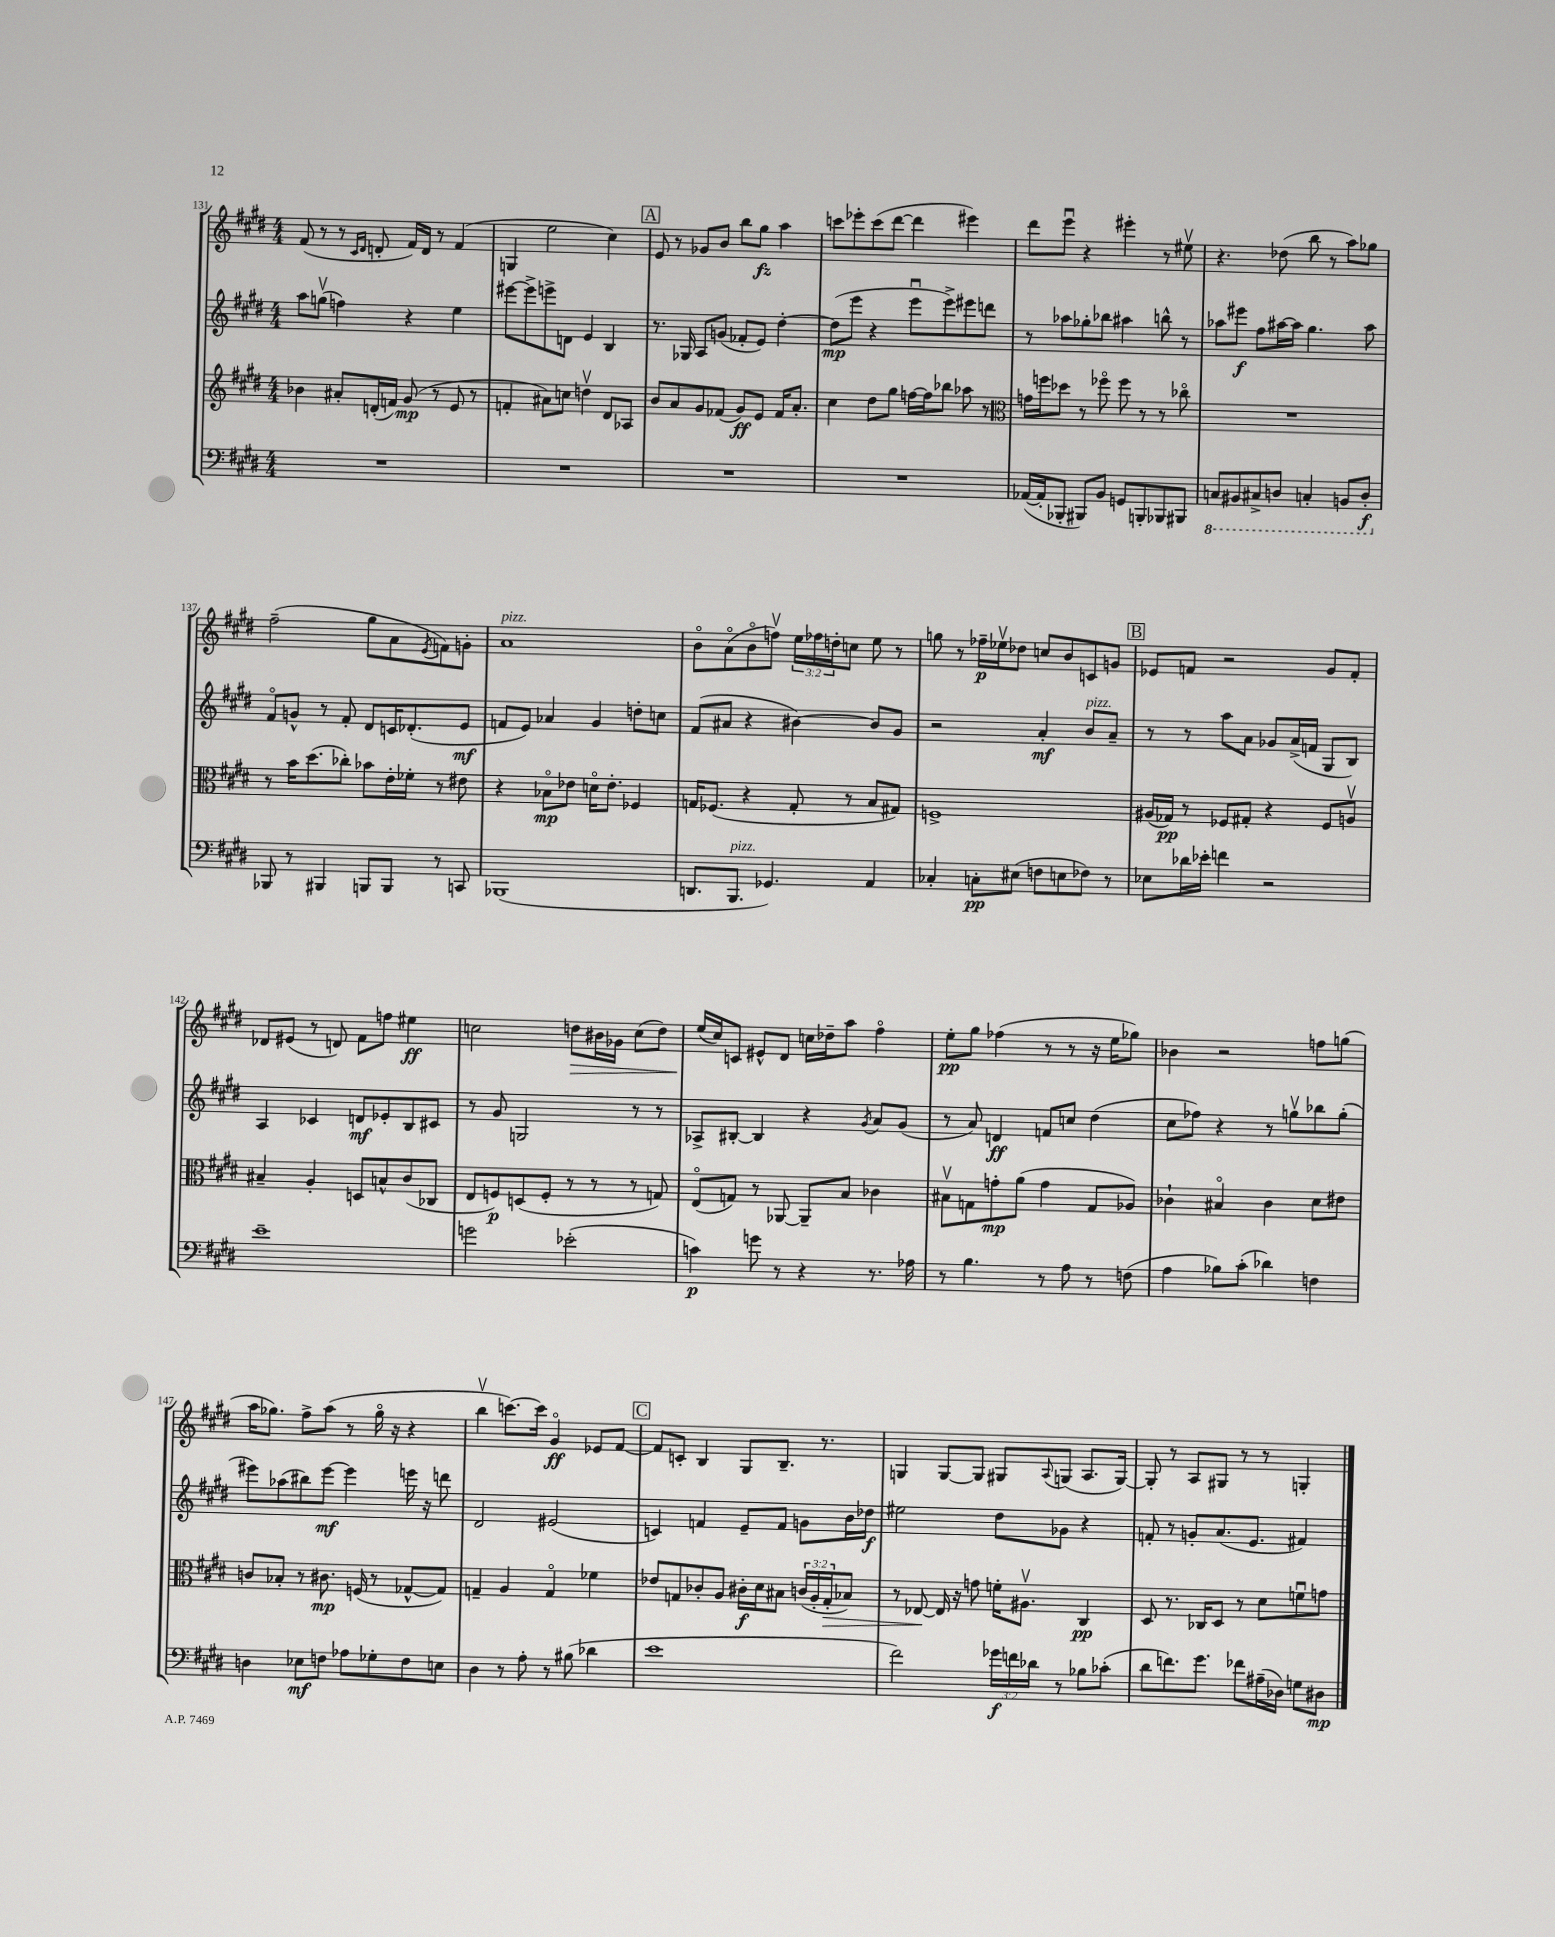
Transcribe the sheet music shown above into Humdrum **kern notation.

**kern	**kern	**kern	**kern
*staff4	*staff3	*staff2	*staff1
*clefF4	*clefG2	*clefG2	*clefG2
*k[f#c#g#d#]	*k[f#c#g#d#]	*k[f#c#g#d#]	*k[f#c#g#d#]
*M4/4	*M4/4	*M4/4	*M4/4
1r	4b-	8aa	(8f#
.	.	(8ggv	8r
.	8a#'	4ff)	8r
.	.	.	16qqc#
.	.	.	16qqd#
.	(16d'	.	8d'
.	16f)	.	.
.	(8g#	4r	16f#)
.	.	.	16d
.	8r	.	8r
.	8e	4ee	(4f#
.	8r	.	.
=	=	=	=
1r	4f'	[8eee#	4G
.	.	8eee#^]	.
.	8a#)	8eee^	2ee
.	8cc	8d	.
.	4ddv	4e	.
.	8d#	4B	4cc#)
.	8A-	.	.
=	=	=	=
1r	8b	8.r	8e
.	8a	.	8r
.	.	16G-	.
.	8g#	8A	8g-
.	(8f-	(8g	8b
.	8g#)	8f-'	8bb
.	8e	8e)	8gg#
.	16f-	[4dd#'	4aa
.	8.a'	.	.
=	=	=	=
1r	4cc#	(8dd#]	8ccc
.	.	8eee	8eee-'
.	8dd#	4r	(8ccc
.	8gg#	.	[8ddd#
.	[16ff	8eeeu	4ddd#]
.	16ff]	.	.
.	8bb-	8eee^)	.
.	8aa-	8eee#	4eee#)
.	8r	8ddd	.
=	=	=	=
*	*clefC3	*	*
([16AA-	16g	8r	8ddd#
16AA-']	16ff	.	.
8BBB-'	8dd-	8aa-	8eeeu
8BBB#)	8r	8gg-'	4r
8BB	8ff-o	8bb-	.
8GG	8ff-	4aa#	4eee#'
8BBB'	8r	.	.
8BBB-	8r	8bb^^	8r
8BBB#	8cc-o	8r	8ee#v
=	=	=	=
8CC	1r	8aa-	4.r
8BBB#	.	8eee#	.
8CC#^	.	8ff#	.
8DD	.	[16aa#	(8dd-
.	.	16aa#]	.
4CC'	.	4.gg#	8bb
.	.	.	8r
8BBB	.	.	8aa)
8DD'	.	8aa#	8gg-
=	=	=	=
8BBB-	8r	8f#o	(2ff#~
8r	16b	8g^^	.
.	(8.dd#	.	.
4BBB#	.	8r	.
.	8cc-')	8f#'	.
8BBB	8b-	8d#	8gg#
8BBB	16e'	16c	8a
.	16f-'	(8.d-'	.
.	.	.	8qe
8r	8r	.	8f)
8CC	8e#	8e	8g'
=	=	=	=
(1BBB-	4r	8f	1a
.	.	8e)	.
.	8B-o	4a-	.
.	8e-	.	.
.	16do	4g#	.
.	8.e-'	.	.
.	4F-	8dd'	.
.	.	8cc	.
=	=	=	=
8.DD	16G	(8f#	8bo
.	(8.F-	.	.
.	.	8a#	(8ao
8.BBB	.	.	.
.	4r	4r	8bo
4.GG-)	.	.	8ffv)
.	8G'	[4b#)	24ee
.	.	.	24ff-
.	.	.	24dd'
.	8r	.	8cc
4AA	8B	8b#]	8ee
.	8G#)	8g#	8r
=	=	=	=
4C-'	1F^	2r	8gg
.	.	.	8r
8C'	.	.	16ff-~
.	.	.	16ee-v
(8E#	.	.	8dd-
8F	.	4a'	8cc
8E	.	.	8b
8F-)	.	8b	8c
8r	.	8a~	8g
=	=	=	=
8E-	(16A#	8r	8e-
.	16G-)	.	.
16d-	8r	8r	8f
16e-'	.	.	.
4f	8F-	8aa	2r
.	8G#'	8a	.
2r	4r	8g-	.
.	.	(16a^	.
.	.	16f	.
.	8F-	8G#	8g#
.	8Av	8B)	8f'
=	=	=	=
1e~	4B#~	4A	8d-
.	.	.	(8e#
.	4A'	4c-	8r
.	.	.	8d)
.	8D	8d	8f#
.	8B^^	8e-'	8ff
.	(8c#	8B	4ee#
.	8C-	8c#	.
=	=	=	=
2g	8E	8r	2cc
.	8F)	8g#	.
.	(8D	2G	.
.	8F'	.	.
(2e-'	8r	.	8dd
.	8r	.	16b#
.	.	.	16g-
.	8r	8r	(8cc
.	8G)	8r	8dd)
=	=	=	=
4c)	(8Eo	8A-^	(16ee
.	.	.	16cc#)
.	8G)	[8B#'	8c
8g	8r	4B#]	8e#^^
8r	[8AA-	.	8d#
4r	8AA-~]	4r	16cc
.	.	.	16dd-~
.	8B	.	8aa
.	.	8qg#	.
8.r	4c-	8a	4ff#o
.	.	(8g#	.
16A-	.	.	.
=	=	=	=
8r	8B#v	8r	8ee'
4.B	8G	8a)	8gg#
.	8g'	4d	(4ff-
.	(8a	.	.
8r	4g	8f	8r
8A	.	8cc	8r
8r	8G	(4dd#	16r
.	.	.	16ee
(8F	8A-)	.	8gg-)
=	=	=	=
4A	4c-`	8cc#	4b-
.	.	8ff-)	.
8B-)	4B#o	4r	2r
(8c#'	.	.	.
4d-)	4c-	8r	.
.	.	8ggv	.
4F	8d#	8bb-	8ff
.	8e#	(8gg'	(8gg
=	=	=	=
4D	8c	8eee#)	16aa
.	.	.	8.gg-)
.	8B-'	(8aa-	.
8E-	8r	8bb#)	8ff#^
8F	8.c#	[8eee#	(8aa
8A-	.	4eee#]	8r
.	(16F	.	.
8G-'	8r	.	16gg-o
.	.	.	16r
8F	[8G-^^	16eee	4r
.	.	16r	.
8E	8G-])	8ddd	.
=	=	=	=
4D#	4G~	2d#	4bbv
8r	4A	.	[8.ccc)
8A'	.	.	.
.	.	.	16ccc]
8r	4Go	(2e#	4g#o
(8B#	.	.	.
4d-	4f-	.	8e-
.	.	.	[8f#
=	=	=	=
1e	8e-	4c)	8f#]
.	8G	.	8c'
.	8c-'	4f	4B
.	8A	.	.
.	16c#'	8e~	8G#
.	16d#	.	.
.	8B#	8f	8.B~
.	(24c	8g	.
.	24A'	.	.
.	.	.	8.r
.	24G'	.	.
.	8B-)	16b	.
.	.	16dd-	.
=	=	=	=
2f#)	8r	2ee#	4G
.	[8E-	.	.
.	16E-]	.	[8G
.	16r	.	.
.	8g	.	8G]
24g-	16f'	8dd#	8G#
24f	.	.	.
.	8.A#v	.	.
24d-	.	.	.
.	.	.	8qqA
8r	.	8g-	(8G
8B-	4C#	4r	8.A
(8c-'	.	.	.
.	.	.	[16G)
=	=	=	=
8d#	8D#	8f'	8G']
8.f)	8.r	8r	8r
.	.	8g'	8A
8.g#	16C-	.	.
.	8D#	(8.a	8G#
8f-	8r	.	8r
.	.	8.e	.
(16A#~	8d#	.	8r
16D-)	.	.	.
8G	8fu	4f#)	4G'
8D#	8g	.	.
==	==	==	==
*-	*-	*-	*-
